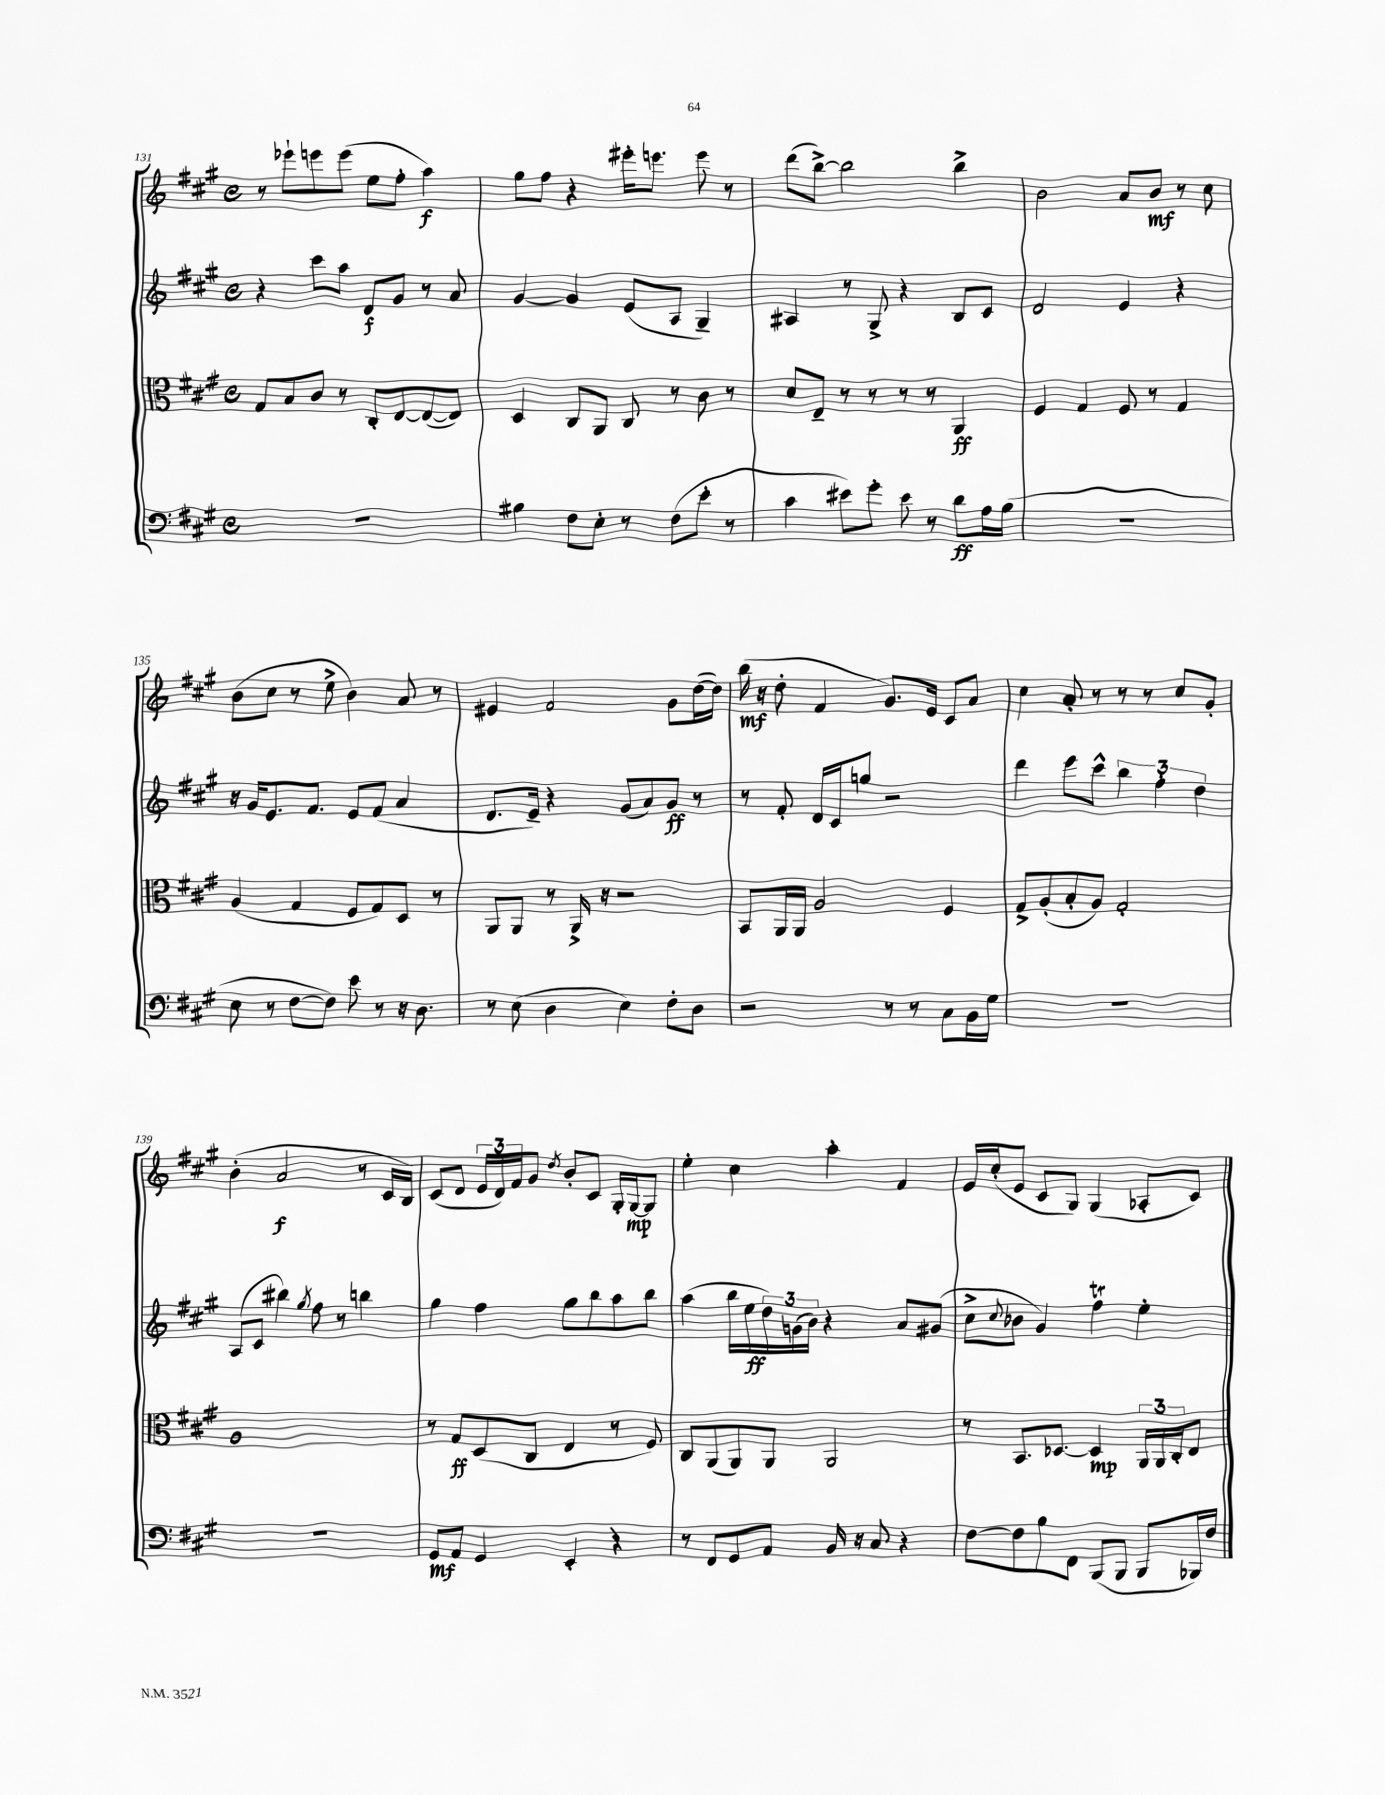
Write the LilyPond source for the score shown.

<<
\new StaffGroup <<
\new Staff = "s0" {
    \clef treble \key a \major \defaultTimeSignature \time 4/4
    r8 ees'''8-! e'''8 e'''8( e''8 fis''8-. a''4\f) |
    gis''8 fis''8 r4 eis'''16-. e'''8. e'''8 r8 |
    d'''8( b''8~->) b''2 b''4-> |
    b'2 a'8 b'8\mf r8 cis''8 |
    b'8( cis''8 r8 e''8-> b'4) a'8 r8 |
    eis'4 fis'2 gis'8 d''16~( d''16) |
    b''16\mf( r16 d''8-. fis'4 gis'8.) e'16 cis'8 a'8 |
    cis''4 a'8-. r8 r8 r8 cis''8 gis'8-. |
    b'4-.( a'2\f r8 cis'16 b16) |
    cis'8( d'8 \tuplet 3/2 { e'16 d'16) fis'16 } gis'8 \acciaccatura { d''8 } b'8-. cis'8 gis16-. gis16~\mp gis8 |
    e''4-. cis''4 a''4-. fis'4 |
    e'16 cis''16-.( e'8 cis'8 gis8) gis4( aes8-. cis'8) \bar "|." |
}
\new Staff = "s1" {
    \clef treble \key a \major \defaultTimeSignature \time 4/4
    r4 cis'''8 a''8 d'8\f gis'8 r8 a'8 |
    gis'4~ gis'4 e'8( a8 gis4--) |
    ais4 r8 gis8-> r4 b8 cis'8 |
    d'2 e'4 r4 |
    r16 gis'16 e'8. fis'8. e'8 fis'8( a'4 |
    d'8. e'16--) r4 gis'8( a'8) gis'8\ff r8 |
    r8 fis'8-. d'16 cis'16 g''8 r2 |
    d'''4 e'''8 cis'''8-^ \tuplet 3/2 { b''4 fis''4-. d''4 } |
    a8( cis'8 bis''4) \acciaccatura { gis''8 } fis''8 r8 b''4 |
    gis''4 fis''4 gis''8 b''8 a''8 b''8 |
    a''4( b''16 e''16\ff \tuplet 3/2 { d''16) g'16( b'16) } r4 a'8 gis'8( |
    cis''8-> \appoggiatura { cis''8 } bes'8 gis'4) fis''4\trill e''4-. \bar "|." |
}
\new Staff = "s2" {
    \clef alto \key a \major \defaultTimeSignature \time 4/4
    gis8 b8 cis'8 r8 cis8-. e8~ e8~( e8) |
    d4 cis8 a,8 cis8 r8 cis'8 r8 |
    d'8 e8-- r8 r8 r8 r8 a,4\ff |
    fis4 gis4 fis8 r8 gis4 |
    a4( gis4 fis8 gis8) d8 r8 |
    a,8 a,8 r8 a,16-> r16 r2 |
    b,8 a,16 a,16 a2 fis4 |
    gis8-> a8-.( b8-. a8) gis2-. |
    a1 |
    r8 gis8\ff d8( cis8 e4 r8 fis8) |
    cis8 a,8( a,8) a,8 a,2 |
    r8 b,8. des8.~ des4\mp \tuplet 3/2 { a,16 a,16 cis16-. } e8 \bar "|." |
}
\new Staff = "s3" {
    \clef bass \key a \major \defaultTimeSignature \time 4/4
    R1 |
    bis4 fis8 e8-. r8 fis8( e'8-. r8 |
    cis'4 eis'8) gis'8-. eis'8 r8 d'8\ff a16 b16( |
    R1 |
    e8 r8 fis8~ fis8) e'8 r8 r16 d8. |
    r8 e8( d4 e4) fis8-. d8 |
    r2 r8 r8 cis8 b,16 gis16 |
    R1 |
    R1 |
    gis,8\mf a,8 gis,4 e,4-. r4 |
    r8 fis,8 gis,8 a,8 b,16 r16 cis8 r4 |
    fis8~ fis8 b8 fis,8 b,,8( b,,8 b,,8 bes,,16) fis16 \bar "|." |
}
>>
>>
\layout { \context { \Score currentBarNumber = #131 } }
